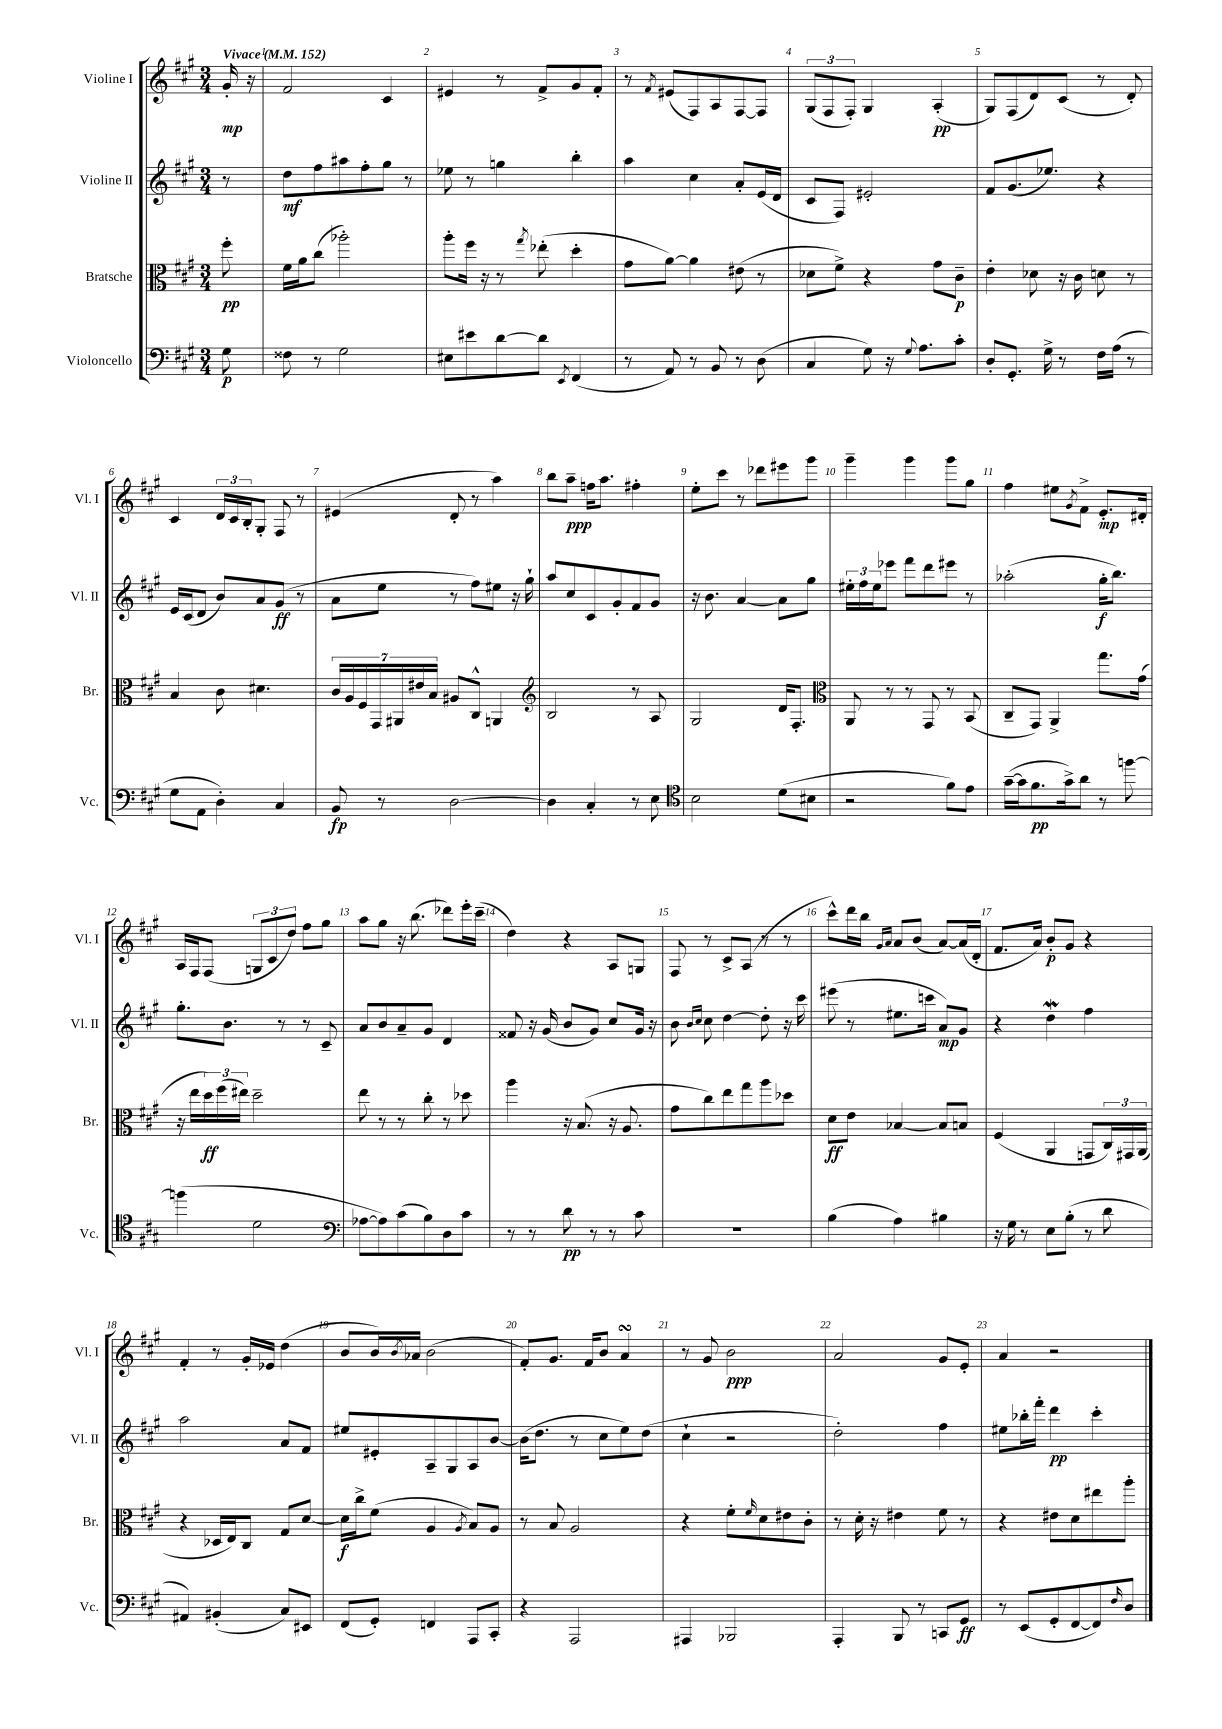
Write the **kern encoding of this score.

**kern	**kern	**kern	**kern
*staff4	*staff3	*staff2	*staff1
*clefF4	*clefC3	*clefG2	*clefG2
*k[f#c#g#]	*k[f#c#g#]	*k[f#c#g#]	*k[f#c#g#]
*M3/4	*M3/4	*M3/4	*M3/4
*MM152	*MM152	*MM152	*MM152
8G#	8ff#'	8r	16g#'
.	.	.	16r
=	=	=	=
8F##	16f#	8dd	2f#
.	16a	.	.
8r	(8cc#	8ff#	.
2G#	2aa-')	8aa#	.
.	.	8ff#'	.
.	.	8gg#	4c#
.	.	8r	.
=	=	=	=
8E#	8aa'	8ee-	4e#
8e#	16ff#	8r	.
.	16r	.	.
[8d	8r	4gg	8r
.	8qgg#	.	.
8d]	(8ee-'	.	8f#^
8qEE	.	.	.
(4FF#	4dd'	4bb'	8g#
.	.	.	8f#'
=	=	=	=
8r	8g#	4aa	8r
.	.	.	8qf#
8AA)	[8a)	.	(8e#
8r	4a]	4cc#	8F#)
8BB	.	.	8A
8r	(8e#	8a'	[8F#
(8D	8r	(16e	8F#]
.	.	16d	.
=	=	=	=
4C#	8d-	8c#	(12G#
.	.	.	12F#
.	8f#^)	8F#)	.
.	.	.	12F#')
8G#)	4r	2e#'	4G#
16r	.	.	.
8qqG#	.	.	.
8.A	.	.	.
.	8g#	.	(4A'
8c#'	8c#~	.	.
=	=	=	=
8D'	4e'	8f#	8G#)
8.GG#'	.	(8.g#	(8F#
.	8d-	.	8d)
16G#^	.	8.ee-)	.
8r	16r	.	(8c#
.	16c#	.	.
16F#	8d	4r	8r
(16A	.	.	.
8r	8r	.	8d')
=	=	=	=
8G#	4B	16e	4c#
.	.	(16c#	.
8AA	.	8d	.
4D')	8c#	8b)	24d
.	.	.	24c#
.	.	.	24B'
.	4.d#	8a	8G#'
4C#	.	(8g#	8F#
.	.	8r	8r
=	=	=	=
8BB	28c#	8a	(4e#
.	28A	.	.
.	28F#	.	.
.	28GG#	.	.
8r	.	8ee	.
.	28AA#	.	.
.	28e#	.	.
.	28B	.	.
[2D	8A#	8r	8d'
.	8C#^^	8ff#)	8r
.	4AA	8ee#	4aa)
.	.	16r	.
.	.	16gg#`	.
=	=	=	=
*	*clefG2	*	*
4D]	2B	8aa	8bb
.	.	8cc#	8aa~
4C#'	.	8c#	16ff
.	.	.	8.aa
.	.	8g#'	.
8r	8r	8f#	4ff#'
8E	8A	8g#	.
=	=	=	=
*clefC4	*	*	*
2B	2G#	16r	8ee'
.	.	8.b	.
.	.	.	8ccc#
.	.	[4a	8r
.	.	.	8ddd-
(8d	16d	8a]	8eee#
.	8.F#'	.	.
8B#	.	8gg#	8ggg#
=	=	=	=
*	*clefC3	*	*
2r	8AA	24ee#'	4ggg#~
.	.	24ff#	.
.	.	24ee#	.
.	8r	8eee-	.
.	8r	8fff#	4ggg#
.	8GG#	8ddd	.
8f#)	8r	8eee#	8ggg#
8e	(8BB	8r	8gg#
=	=	=	=
([16g#~	8C#~	(2aa-'	4ff#
16g#]	.	.	.
8.f#	8GG#)	.	.
.	4AA^	.	8ee#
16g#^)	.	.	.
.	.	.	8qg#
8a	.	.	8f#^
8r	8.gg#	16gg#'	8.e'
.	.	8.bb)	.
[8ff	.	.	.
.	(16g#	.	16d#'
=	=	=	=
(4ff]	16r	8.gg#'	16A
.	16ee	.	16F#
.	24dd)	.	(8F#
.	(24ff#	.	.
.	.	8.b	.
.	24ee#)	.	.
2d	2dd~	.	12G
.	.	.	12c#
.	.	8r	.
.	.	.	12dd)
.	.	8r	8ff#
.	.	8c#~	8gg#
=	=	=	=
*clefF4	*	*	*
[8A-	8ee	8a	8aa
8A-])	8r	8b	8gg#
(8c#	8r	8a~	16r
.	.	.	(8.bb
8B)	8cc#'	8g#	.
8D	8r	4d	8ddd-)
8c#	8dd-	.	16eee'
.	.	.	(16ccc#~
=	=	=	=
8r	4aa	8f##	4dd)
8r	.	16r	.
.	.	(16g#	.
8d	16r	8b	4r
.	(8.B	.	.
8r	.	8g#)	.
8r	16r	8cc#	8A
.	8.A	.	.
8c#	.	16g#	8G
.	.	16r	.
=	=	=	=
2.r	8g#	8b	8F#
.	.	16qqb	.
.	.	16qqcc#	.
.	8cc#)	8cc#	8r
.	8ee	[4dd	8c#^
.	8gg#	.	(8A
.	8aa	8dd']	8r
.	8dd-	16r	8r
.	.	16ccc#	.
=	=	=	=
(4B	8d	(8eee#	8ccc#^^)
.	8e	8r	16ddd
.	.	.	16bb
.	.	.	16qqg#
.	.	.	16qqa
4A)	[4B-	8.ee#	8a
.	.	.	(8b
.	.	16ccc	.
4B#	8B-]	8a)	[8a)
.	8B	8g#	(16a]
.	.	.	16d'
=	=	=	=
16r	(4F#	4r	8.f#
16G#	.	.	.
8r	.	.	.
.	.	.	16a)
8E	4AA	4dd	8b'
(8B'	.	.	8g#
8r	8GG	4ff#	4r
8d	24C#)	.	.
.	24GG#	.	.
.	(24AA	.	.
=	=	=	=
4AA#)	4r	2aa	4f#'
(4BB#'	16D-	.	8r
.	16E)	.	.
.	8C#	.	16g#'
.	.	.	16e-
8C#)	8G#	8a	(4dd
8EE#	[8d	8f#	.
=	=	=	=
(8FF#	16d]	8ee#	8b
.	16cc#^	.	.
8GG#')	(8f#	8e#'	16b)
.	.	.	8qb
.	.	.	16a-
4FF	4A	8A~	(2b
.	.	8G#	.
.	8qA	.	.
8AAA	8B)	8A	.
8CC#'	8A	[8b	.
=	=	=	=
4r	8r	(16b]	8f#')
.	.	8.dd	.
.	8B	.	8.g#
2AAA	2A	8r	.
.	.	.	16f#
.	.	8cc#	8b
.	.	8ee)	4a
.	.	(8dd	.
=	=	=	=
4AAA#	4r	4cc#`	8r
.	.	.	8g#
2BBB-	8f#'	2r	2b
.	16qqf#	.	.
.	8d	.	.
.	8e#	.	.
.	8c#'	.	.
=	=	=	=
4AAA'	8r	2dd')	2a
.	16d'	.	.
.	16r	.	.
8BBB	4e#	.	.
8r	.	.	.
8CC	8f#	4ff#	8g#
8GG#	8r	.	8e'
=	=	=	=
8r	4r	8ee#	4a
(8EE	.	16bb-'	.
.	.	16fff#'	.
8GG#'	8e#	4ddd	2r
[8FF#	8d	.	.
8FF#])	8ee#	4ccc#'	.
16qqF#	.	.	.
8D	8aa'	.	.
==	==	==	==
*-	*-	*-	*-
